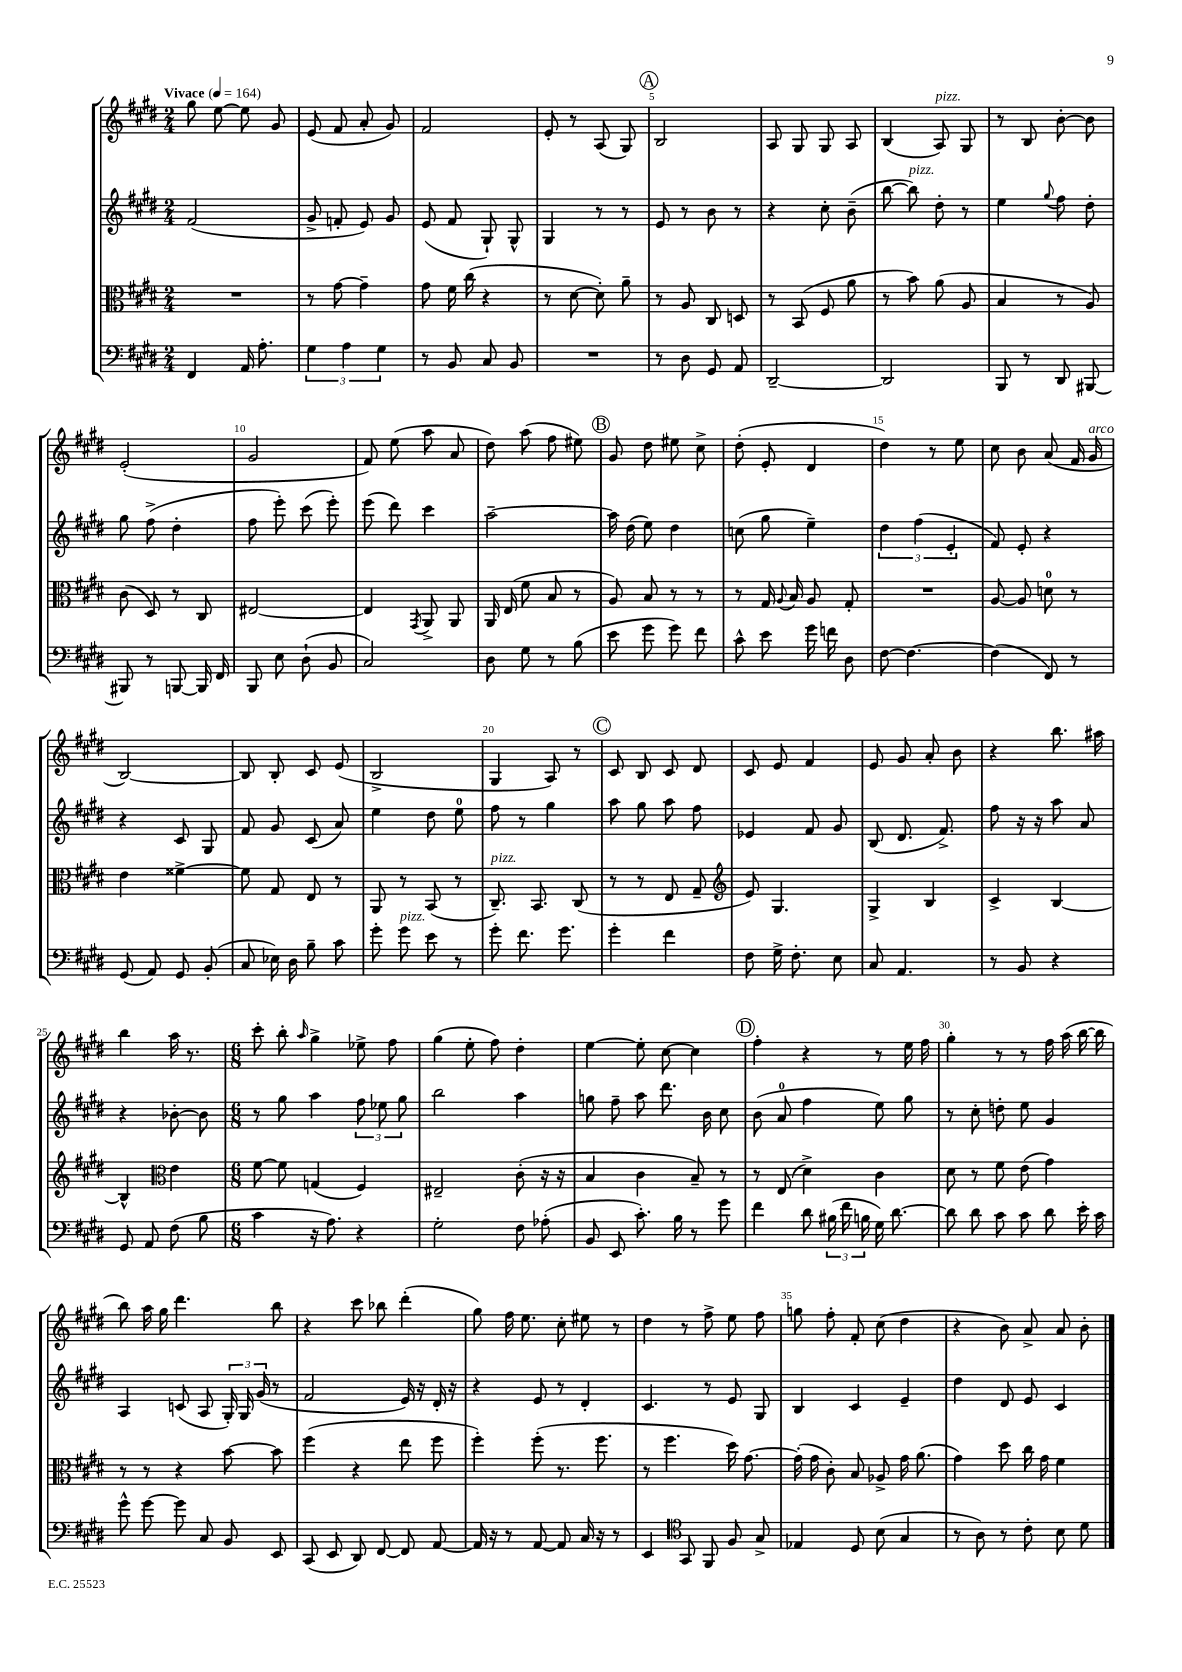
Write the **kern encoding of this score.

**kern	**kern	**kern	**kern
*part4	*part3	*part2	*part1
*staff4	*staff3	*staff2	*staff1
*clefF4	*clefC3	*clefG2	*clefG2
*k[f#c#g#d#]	*k[f#c#g#d#]	*k[f#c#g#d#]	*k[f#c#g#d#]
*M2/4	*M2/4	*M2/4	*M2/4
*MM164	*MM164	*MM164	*MM164
=1	=1	=1	=1
!	!	!	!LO:TX:a:B:t=Vivace
4FF#/	2r	(2f#/	8gg#\
.	.	.	[8ee\
16AA/	.	.	8ee\]
8.A'\	.	.	.
.	.	.	8g#/
=2	=2	=2	=2
6G#\	8r	8g#^/	(8e/
.	[8g#\	8fn'/	8f#/
6A\	.	.	.
.	4g#~\]	8e/)	8a'/
6G#\	.	.	.
.	.	8g#/	8g#/)
=3	=3	=3	=3
8r	8g#\	(8e/	2f#/
8BB/	16f#\	8f#/	.
.	(16cc#\	.	.
8C#/	4r	8G#`/)	.
8BB/	.	8G#^^/	.
=4	=4	=4	=4
2r	8r	4G#/	8e'/
.	[8d#\	.	8r
.	8d#'\])	8r	(8A/
.	8a~\	8r	8G#/)
!!LO:REH:place=s1:t=A
=5	=5	=5	=5
8r	8r	8e/	2B/
8D#\	8A/	8r	.
8GG#/	8C#/	8b\	.
8AA/	8Dn/	8r	.
=6	=6	=6	=6
[2DD#~/	8r	4r	8A/
.	(8BB/	.	8G#/
.	8F#/	8cc#'\	8G#/
.	8a\	(8b~\	8A/
=7	=7	=7	=7
2DD#/]	8r	[8bb\	(4B/
!	!	!LO:TX:a:i:t=pizz.	!
.	8b\)	8bb\])	.
!	!	!	!LO:TX:a:i:t=pizz.
.	(8a\	8dd#'\	8A/)
.	8A/	8r	8G#/
=8	=8	=8	=8
8BBB/	4B/	4ee\	8r
8r	.	.	8B/
.	.	8qqgg#/	.
8DD#/	8r	8ff#\	[8b'\
[8BBB#X/	8A/)	8dd#'\	8b\]
!!LO:LB:g=z
=9	=9	=9	=9
8BBB#X/]	(8c#\	8gg#\	(2e'/
8r	8D#/)	(8ff#^\	.
[8BBBn/	8r	4dd#'\	.
16BBB/]	8C#/	.	.
16FF#/	.	.	.
=10	=10	=10	=10
8BBB/	[2E#X/	8ff#\	2g#/
8E\	.	8eee'\)	.
(8D#`\	.	(8ccc#\	.
8BB/	.	8eee'\)	.
=11	=11	=11	=11
2C#/)	4E#/]	(8eee\	8f#/)
.	.	8ddd#\)	(8ee\
.	8qGG#/	.	.
.	8AA^/	4ccc#\	8aa\
.	8AA/	.	8a/
=12	=12	=12	=12
8D#\	16AA/	[2aa~\	8dd#\)
.	(16E/	.	.
8G#\	8f#\	.	(8aa\
8r	8B/	.	8ff#\
(8B\	8r	.	8ee#X\)
!!LO:REH:place=s1:t=B
=13	=13	=13	=13
8e\	8A/)	16aa\]	8g#/
.	.	(16dd#\	.
8g#\	8B/	8ee\)	8dd#\
8g#\)	8r	4dd#\	8ee#X\
8f#\	8r	.	8cc#^\
=14	=14	=14	=14
8c#^^\	8r	(8ccn\	(8dd#'\
8e\	16G#/	8gg#\	8e'/
.	8qqA/	.	.
.	16B/	.	.
16g#\	8A/	4ee~\)	4d#/
16fn\	.	.	.
8D#\	8G#'/	.	.
=15	=15	=15	=15
[8F#\	2r	6dd#\	4dd#\)
4.F#\_	.	.	.
.	.	(6ff#\	.
.	.	.	8r
.	.	6e'/	.
.	.	.	8ee\
=16	=16	=16	=16
(4F#\]	[8A/	8f#/)	8cc#\
.	8A/]	8e'/	8b\
8FF#/)	8dn\	4r	(8a/
8r	8r	.	16f#/
!	!	!	!LO:TX:a:i:t=arco
.	.	.	16g#/
!!LO:LB:g=z
=17	=17	=17	=17
(8GG#/	4e\	4r	[2B/)
8AA/)	.	.	.
8GG#/	[4f##X^\	8c#/	.
(8BB'/	.	8G#/	.
=18	=18	=18	=18
8C#/	8f##\]	8f#/	8B/]
16E-X\)	8G#/	8g#/	8B'/
16D#\	.	.	.
8B~\	8E/	(8c#/	8c#/
8c#\	8r	8a/)	(8e/
=19	=19	=19	=19
8g#'\	8AA/	4ee\	2B^/
!LO:TX:a:i:t=pizz.	!	!	!
8g#\	8r	.	.
8e\	(8BB/	8dd#\	.
8r	8r	8ee\	.
=20	=20	=20	=20
!	!LO:TX:a:i:t=pizz.	!	!
8g#'\	8.C#~/)	8ff#\	4G#/
8.f#\	.	8r	.
.	8.BB/	.	.
.	.	4gg#\	8A/)
8.g#\	.	.	.
.	(8C#/	.	8r
!!LO:REH:place=s1:t=C
=21	=21	=21	=21
4g#'\	8r	8aa\	8c#/
.	8r	8gg#\	8B/
4f#\	8E/	8aa\	8c#/
.	8G#~/	8ff#\	8d#/
=22	=22	=22	=22
*	*clefG2	*	*
8F#\	8e/)	4e-X/	8c#/
16G#^\	4.G#/	.	8e/
8.F#'\	.	.	.
.	.	8f#/	4f#/
8E\	.	8g#/	.
=23	=23	=23	=23
8C#/	4G#^/	(8B/	8e/
4.AA/	.	8.d#/	8g#/
.	4B/	.	8a'/
.	.	8.f#^/)	.
.	.	.	8b\
=24	=24	=24	=24
8r	4c#^/	8ff#\	4r
8BB/	.	16r	.
.	.	16r	.
4r	[4B/	8aa\	8.bb\
.	.	8a/	.
.	.	.	16aa#X\
!!LO:LB:g=z
=25	=25	=25	=25
8GG#/	4B^^/]	4r	4bb\
8AA/	.	.	.
*	*clefC3	*	*
(8F#\	4e\	[8b-X'\	16aa\
.	.	.	8.r
8B\	.	8b-\]	.
=26	=26	=26	=26
*M6/8	*M6/8	*M6/8	*M6/8
4c#\	[8f#\	8r	8ccc#'\
.	8f#\]	8gg#\	8bb'\
.	.	.	16qqaa/
16r	(4Gn/	4aa\	4gg#^\
8.A\)	.	.	.
4r	4F#/)	12ff#\	8ee-X^\
.	.	12ee-X\	.
.	.	.	8ff#\
.	.	12gg#\	.
=27	=27	=27	=27
2G#'\	2E#X~/	2bb\	(4gg#\
.	.	.	8ee'\
.	.	.	8ff#\)
8F#\	(8c#'\	4aa\	4dd#'\
(8A-X'\	16r	.	.
.	16r	.	.
=28	=28	=28	=28
8BB/	4B/	8ggn\	[4ee\
8EE/	.	8ff#~\	.
8.c#'\)	4c#\	8aa\	8ee'\]
.	.	8.ddd#\	[8cc#\
16B\	.	.	.
8r	8B~/)	.	4cc#\]
.	.	16b\	.
8g#\	8r	8cc#\	.
!!LO:REH:place=s1:t=D
=29	=29	=29	=29
4f#\	8r	(8b\	4ff#'\
.	(8E/	8a/	.
8d#\	4d#^\)	4ff#\	4r
(24B#X\	.	.	.
24f#\	.	.	.
24Bn\	.	.	.
16G#\)	4c#\	8ee\)	8r
[8.d#\	.	.	.
.	.	8gg#\	16ee\
.	.	.	16ff#\
=30	=30	=30	=30
8d#\]	8d#\	8r	4gg#'\
8d#\	8r	8cc#'\	.
8c#\	8f#\	8ddn'\	8r
8c#\	(8e\	8ee\	8r
8d#\	4g#\)	4g#/	16ff#\
.	.	.	(16aa\
16e'\	.	.	[16bb\
16c#\	.	.	16bb\]
!!LO:LB:g=z
=31	=31	=31	=31
8g#^^\	8r	4A/	8bb\)
[8g#\	8r	.	16aa\
.	.	.	16gg#\
8g#\]	4r	(8cn/	4.ddd#\
8C#/	.	8A/	.
8BB/	[8b\	24G#'/)	.
.	.	24G#/	.
.	.	(24g#/	.
8EE/	8b\]	8r	8bb\
=32	=32	=32	=32
(8CC#/	(4ff#\	2f#/	4r
8EE/	.	.	.
8DD#/)	4r	.	8ccc#\
[8FF#/	.	.	8bb-X\
8FF#/]	8ee\	16e/)	(4ddd#'\
.	.	16r	.
[8AA/	8ff#\	16d#'/	.
.	.	16r	.
=33	=33	=33	=33
16AA/]	4ff#'\)	4r	8gg#\)
16r	.	.	.
8r	.	.	16ff#\
.	.	.	8.ee\
[8AA/	(8ff#'\	8e/	.
8AA/]	8.r	8r	8cc#'\
16C#/	.	4d#'/	8ee#X\
16r	8.ff#\	.	.
8r	.	.	8r
=34	=34	=34	=34
4EE/	8r	4.c#/	4dd#\
.	4.ff#\	.	.
*clefC4	*	*	*
8GG#/	.	.	8r
8FF#/	.	8r	8ff#^\
8F#/	16dd#\)	8e/	8ee\
.	[8.g#\	.	.
8G#^/	.	8G#/	8ff#\
=35	=35	=35	=35
4E-X/	(16g#'\]	4B/	8ggn\
.	16g#\	.	.
.	8c#'\)	.	8ff#'\
8D#/	8B/	4c#/	8f#'/
(8B\	8A-X^/	.	(8cc#\
4G#/	16g#\	4e~/	4dd#\
.	(8.a\	.	.
=36	=36	=36	=36
8r	4g#\)	4dd#\	4r
8A\)	.	.	.
8r	8dd#\	8d#/	8b\)
8c#'\	16cc#\	8e/	8a^/
.	16g#\	.	.
8B\	4f#\	4c#/	8a/
8d#\	.	.	8b'\
==	==	==	==
*-	*-	*-	*-
